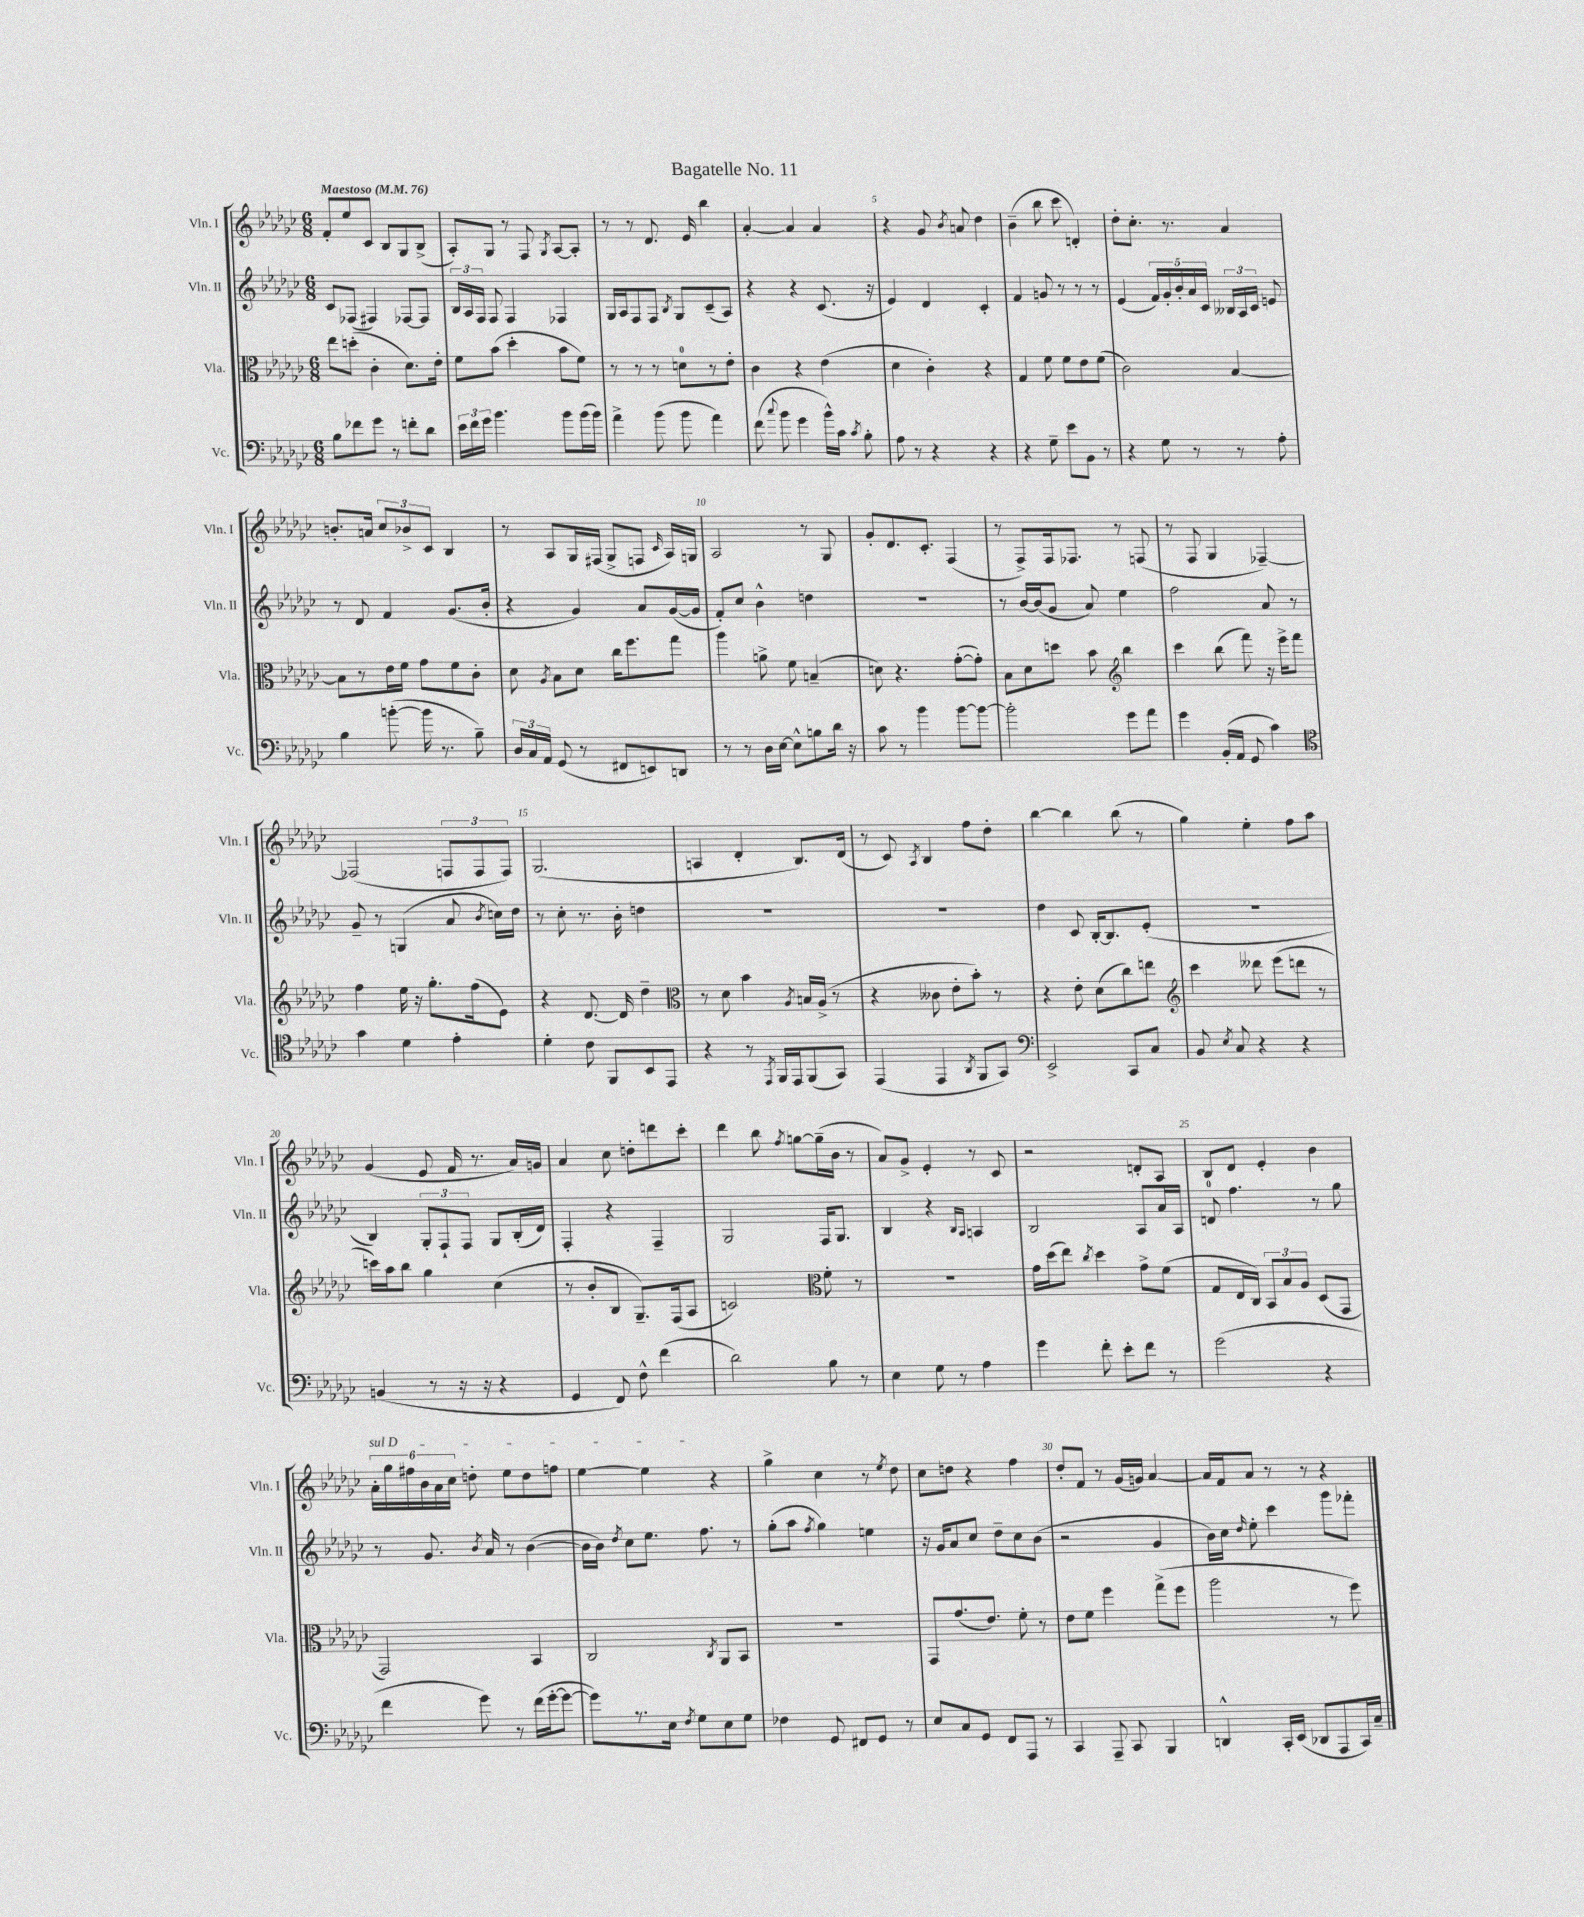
\header { title = "Bagatelle No. 11" }
<<
\new StaffGroup <<
\new Staff = "s0" \with { instrumentName = "Vln. I" shortInstrumentName = "Vln. I" } {
    \clef treble \key ges \major \numericTimeSignature \time 6/8 \tempo "Maestoso" 4 = 76
    \autoBeamOff f'8[-. ees''8 ces'8] bes8[ ges8 bes8]->( |
    aes8[-.) ges8] r8 f8 \acciaccatura { ges8 } aes8[~ aes8]-. |
    r8 r8 des'8. ees'16 bes''4 |
    aes'4~-. aes'4 aes'4 |
    r4 ges'8 \acciaccatura { bes'8 } a'8 des''4 |
    bes'4--( bes''8 ces'''8 d'4-.) |
    des''8[-. ces''8.]-. r8. aes'4 |
    b'8.[-. a'16] \tuplet 3/2 { ces''8[ bes'8-> ces'8] } bes4 |
    r8 aes8[ ges16 fis16]( ges8[-> f8] \grace { ces'16 } aes16[) g16] |
    aes2 r8 ges8 |
    ges'8[-. des'8. ces'8.]-. f4( |
    r8 f8[->) f16 fes8.] r8 f8( |
    r8 f8 ges4 fes4~--) |
    fes2( \tuplet 3/2 { f8[ f8 f8]) } |
    ges2.( |
    a4 des'4-. bes8.[) des'16]( |
    r8 ces'8) \acciaccatura { aes8 } bes4 f''8[ des''8]-. |
    bes''4~ bes''4 bes''8( r8 |
    ges''4) ees''4-. f''8[ aes''8] |
    ges'4( ees'8 f'16 r8. aes'16[) g'16] |
    aes'4 ces''8 d''8[-. d'''8 ces'''8]-. |
    des'''4 bes''8 \acciaccatura { f''8 } g''8[~ g''16--( bes'16] r8 |
    aes'8[) ges'8]-> ees'4-. r8 ces'8 |
    r2 d'8[-. aes8] |
    bes8[ des'8] ees'4-. bes'4 |
    \tuplet 6/4 { \once \override TextSpanner.bound-details.left.text = \markup { \italic "sul D" } aes'16[-.\startTextSpan ges''16 fis''16 bes'16 aes'16 ces''16] } d''8-. ees''8[ d''8 f''8] |
    ees''4~ ees''4\stopTextSpan r4 |
    ges''4-> ces''4 r8 \acciaccatura { ees''8 } des''8 |
    ces''8[ d''8] r4 f''4 |
    des''8[-. f'8] r8 ges'16[( g'16]) aes'4~ |
    aes'16[ f'16 aes'8] r8 r8 r4 \bar "|." |
}
\new Staff = "s1" \with { instrumentName = "Vln. II" shortInstrumentName = "Vln. II" } {
    \clef treble \key ges \major \numericTimeSignature \time 6/8
    \autoBeamOff ces'8[ fes8]( fis4) fes8[~ fes8] |
    \tuplet 3/2 { bes16[ aes16 f16] } f8 f4 fes4 |
    ges16[ aes16 f8 f8] \acciaccatura { bes8 } ges8[ ces'8--( aes8]) |
    r4 r4 ces'8.( r16 |
    ees'4) des'4 ces'4-. |
    f'4 g'8 r8 r8 r8 |
    ees'4( \tuplet 5/4 { f'16[) ges'16-. bes'16-. aes'16 ces'16] } \tuplet 3/2 { beses16[ aes16 ces'16] } e'8 |
    r8 des'8 f'4 ges'8.[( bes'16]-. |
    r4 ges'4) aes'8[ ges'16~( ges'16] |
    f'8[-.) ces''8] bes'4-^ d''4 |
    R2. |
    r8 bes'16[~ bes'16( ges'8] aes'8) ees''4 |
    f''2 aes'8 r8 |
    ges'8-- r8 g4( aes'8 \acciaccatura { bes'8 } c''16[) des''16] |
    r8 ces''8-. r8. bes'16-. d''4 |
    R2. |
    R2. |
    des''4 ces'8 bes16[~-. bes8. ees'8]-.( |
    R2. |
    bes4) \tuplet 3/2 { ges8[-. f8-! f8] } ges8[ bes16-.( des'16]) |
    f4-. r4 f4-- |
    ges2 f16[ ges8.] |
    bes4 r4 \grace { bes16[ aes16] } a4 |
    bes2 aes8[ aes'16 aes16] |
    d'8-0 f''4. r8 ges''8 |
    r8 ges'8. \acciaccatura { bes'8 } aes'16 r8 bes'4~( |
    bes'16[ bes'16]) \acciaccatura { des''8 } ces''8[ ees''8.] f''8. r8 |
    ges''8[-.( aes''8] \acciaccatura { f''8 } ges''4) e''4 |
    r16 ges'16[ aes'8 ces''8] des''8[-- ces''8 bes'8]( |
    r2 ges'4 |
    bes'16[) ces''16] \grace { des''16 } ees''8-. ces'''4 ges'''8[ fes'''8]-. \bar "|." |
}
\new Staff = "s2" \with { instrumentName = "Vla." shortInstrumentName = "Vla." } {
    \clef alto \key ges \major \numericTimeSignature \time 6/8
    \autoBeamOff ees''8[ d''8]-.( ces'4-. des'8.[) ees'16]-. |
    f'8[ bes'8]( des''4-. bes'8[ f'8]) |
    r8 r8 r8 d'8[-0 r8 ees'8]-. |
    ces'4 r4 ees'4( |
    des'4 ces'4-.) r4 |
    ges4 f'8 f'8[ ees'8 f'8]( |
    ces'2) bes4~ |
    bes8[ r8 ees'16 f'16] ges'8[ f'8 ces'8]-. |
    des'8 \acciaccatura { aes8 } bes8[ des'8] ces''16[ f''8. ges''8] |
    aes''4 a'8-> f'8 b4--( |
    d'8) r4. ges'8[~-.( ges'8]-.) |
    bes8[ des'8 d''8] bes'8 \clef treble bes''4 |
    ces'''4 bes''8( f'''8) r16 ees'''16[-> f'''8] |
    f''4 ees''16 r16 ges''8.[-. f''16( ees'8]) |
    r4 des'8.~ des'16 des''4-- |
    \clef alto r8 des'8 bes'4 \acciaccatura { aes8 } b16[ aes16]->( r8 |
    r4 ceses'8 ees'8[-. bes'8]-.) r8 |
    r4 ees'8-. des'8[( ces''8) e''8] |
    \clef treble ces'''4 deses'''8 ees'''8[( d'''8] r8 |
    c'''16[) aes''16 bes''8] ges''4 ces''4( |
    r8 bes'8[-. bes8] ges8.[--) f16( aes8] |
    c'2) \clef alto f'8-. r8 |
    R2. |
    ges'16[ des''16( ees''8]) \acciaccatura { ces''8 } des''4 ges'8[-> f'8]( |
    ges8[ ees16 ces16]) \tuplet 3/2 { bes,8[ bes8 aes8] } des8[( ges,8] |
    ges,2) bes,4 |
    ces2 \acciaccatura { ces8 } aes,8[ bes,8] |
    R2. |
    ges,8[ ges'8.( ees'8.]) f'8-. r8 |
    ees'8[ f'8] f''4 ges''8[->( f''8] |
    aes''2 r8 f''8) \bar "|." |
}
\new Staff = "s3" \with { instrumentName = "Vc." shortInstrumentName = "Vc." } {
    \clef bass \key ges \major \numericTimeSignature \time 6/8
    \autoBeamOff bes8[ fes'8 ges'8] r8 f'8[-. des'8] |
    \tuplet 3/2 { ees'16[ f'16 ges'16] } bes'4. bes'8[ bes'16( bes'16]) |
    aes'4-> bes'8( bes'8 aes'4) |
    f'8( \appoggiatura { ces''8 } bes'8 ges'4 bes'16[-^) ces'16] \acciaccatura { ces'8 } bes8-. |
    aes8 r8 r4 r4 |
    r4 ges8-- ees'8[ bes,8] r8 |
    r4 ges8 r8 r8 aes8-. |
    bes4 b'8~-.( b'16 r8. bes8--) |
    \tuplet 3/2 { des16[ ces16 aes,16] } ges,8( r8 fis,8[ e,8) d,8] |
    r8 r8 des16[ ees16]~ ees8[-^ b8 des'16] r16 |
    ces'8 r8 bes'4 bes'8[~ bes'8]~ |
    bes'2-. ges'8[ aes'8] |
    ges'4 bes,16[-.( aes,16] ges,8 ces'4) |
    \clef tenor ges'4 des'4 ees'4-. |
    des'4-. ces'8 f,8[ bes,8 ees,8] |
    r4 r8 \acciaccatura { ees,8 } f,16[ ees,16 f,8( ges,8]) |
    ees,4( ees,4 \acciaccatura { aes,8 } f,8[ ges,8]) |
    \clef bass ees,2-> ces,8[ ces8] |
    bes,8 \acciaccatura { ees8 } ces8 r4 r4 |
    b,4( r8 r16 r16 r4 |
    ges,4 f,8) f8-^ f'4( |
    des'2) bes8 r8 |
    ees4 ges8 r8 aes4 |
    ges'4 f'8-. ees'8[-. f'8] r8 |
    ges'2( r4 |
    f'4 ges'8) r8 f'16[( ges'16~-. ges'8]~ |
    ges'8[) r8. ees16] \acciaccatura { f8 } ges8[ ees8 ges8] |
    fes4 ges,8 fis,8[ ges,8] r8 |
    ees8[ ces8 ges,8] f,8[ aes,,8] r8 |
    ces,4 aes,,8-- ces,8 bes,,4 |
    d,4-^ ces,16[-. ees,16]( des,8[ aes,,8 ces,16) ces16]-- \bar "|." |
}
>>
>>
\layout { \context { \Score \override BarNumber.break-visibility = ##(#f #t #t) barNumberVisibility = #(every-nth-bar-number-visible 5) } }
